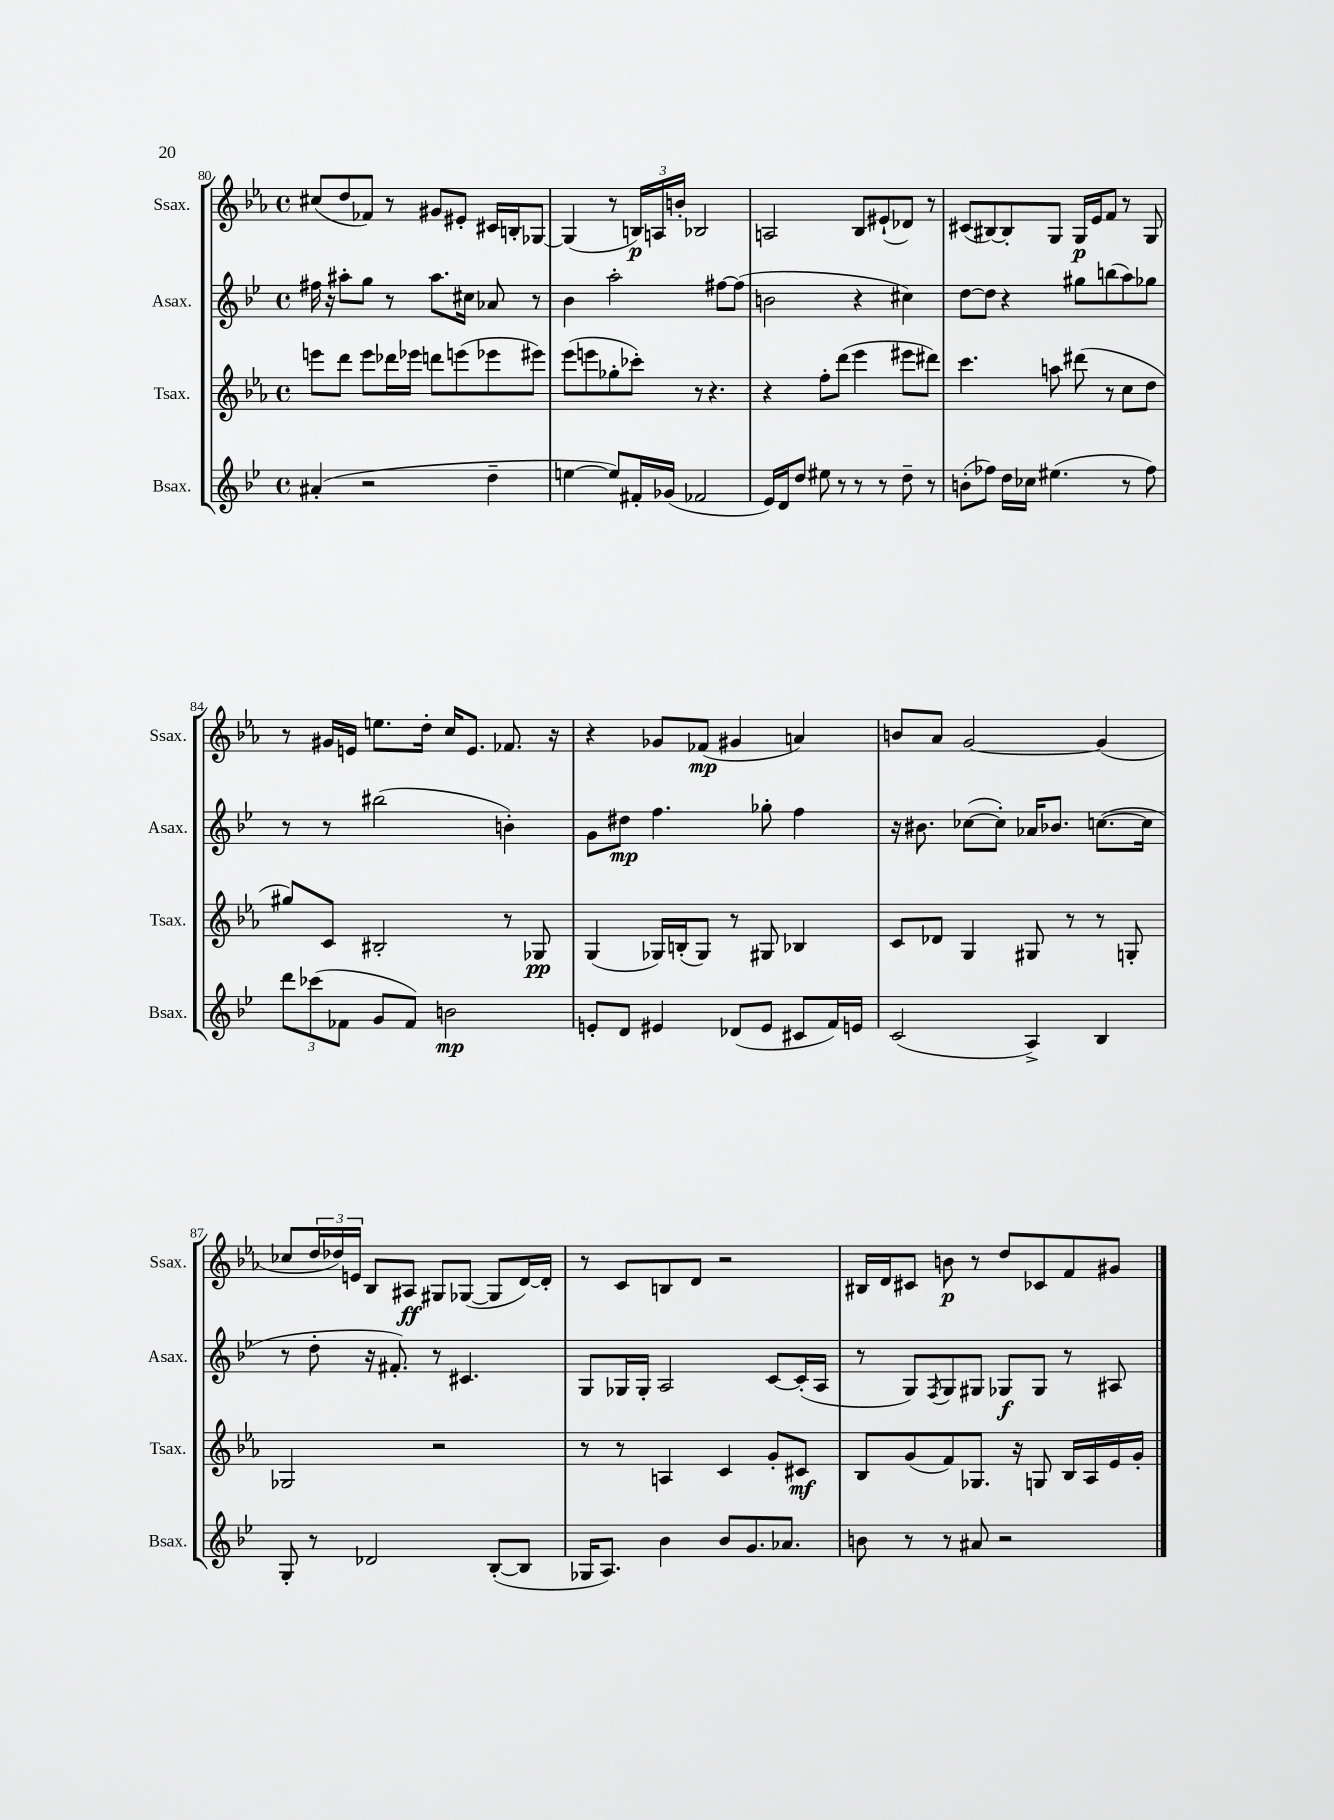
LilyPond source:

<<
\new StaffGroup <<
\new Staff = "s0" \with { instrumentName = "Ssax." shortInstrumentName = "Ssax." } {
    \clef treble \key ees \major \defaultTimeSignature \time 4/4
    cis''8( d''8 fes'8) r8 gis'8 eis'8-. cis'16 b16-. ges8~ |
    ges4( r8 \tuplet 3/2 { b16\p) a16 b'16-. } bes2 |
    a2 bes8 eis'8-!( des'8) r8 |
    cis'8( bis8~) bis8-. g8 g16\p ees'16 f'8 r8 g8 |
    r8 gis'16 e'16 e''8. d''16-. c''16 e'8. fes'8. r16 |
    r4 ges'8 fes'8\mp( gis'4 a'4) |
    b'8 aes'8 g'2~ g'4( |
    ces''8 \tuplet 3/2 { d''16 des''16) e'16 } bes8 ais8\ff gis8 ges8~( ges8 d'16~) d'16-. |
    r8 c'8 b8 d'8 r2 |
    bis16 d'16 cis'8 b'8\p r8 d''8 ces'8 f'8 gis'8 \bar "|." |
}
\new Staff = "s1" \with { instrumentName = "Asax." shortInstrumentName = "Asax." } {
    \clef treble \key bes \major \defaultTimeSignature \time 4/4
    fis''16 r16 ais''8-. g''8 r8 ais''8. cis''16 aes'8 r8 |
    bes'4 a''2-. fis''8~ fis''8( |
    b'2 r4 cis''4) |
    d''8~ d''8 r4 gis''8 b''8( a''8) ges''8 |
    r8 r8 bis''2( b'4-.) |
    g'8 dis''8\mp f''4. ges''8-. f''4 |
    r16 bis'8. ces''8~( ces''8-.) aes'16 bes'8. c''8.~( c''16 |
    r8 d''8-. r16 fis'8.-.) r8 cis'4. |
    g8 ges16 ges16-. a2 c'8~ c'16-.( a16 |
    r8 g8) \acciaccatura { f8 } g8 gis8 ges8\f ges8 r8 ais8 \bar "|." |
}
\new Staff = "s2" \with { instrumentName = "Tsax." shortInstrumentName = "Tsax." } {
    \clef treble \key ees \major \defaultTimeSignature \time 4/4
    e'''8 d'''8 e'''8 des'''16 ees'''16 d'''8 e'''8( ees'''8 eis'''8) |
    ees'''8( e'''8 ges''8-. ces'''8-.) r8 r4. |
    r4 f''8-. d'''8( ees'''4 eis'''8 dis'''8) |
    c'''4. a''8 dis'''8( r8 c''8 d''8 |
    gis''8) c'8 bis2-. r8 ges8\pp |
    g4( ges16) b16-.( ges8) r8 gis8 bes4 |
    c'8 des'8 g4 gis8 r8 r8 g8-. |
    ges2 r2 |
    r8 r8 a4 c'4 g'8-. cis'8\mf |
    bes8 g'8( f'8) ges8. r16 g8 bes16 aes16 ees'16 g'16-. \bar "|." |
}
\new Staff = "s3" \with { instrumentName = "Bsax." shortInstrumentName = "Bsax." } {
    \clef treble \key bes \major \defaultTimeSignature \time 4/4
    ais'4-.( r2 d''4-- |
    e''4~ e''8) fis'16-. ges'16( fes'2 |
    ees'16) d'16 d''8 eis''8 r8 r8 r8 d''8-- r8 |
    b'8-.( fes''8) d''16 ces''16 eis''4.( r8 fes''8) |
    \tuplet 3/2 { d'''8 ces'''8( fes'8 } g'8 fes'8) b'2\mp |
    e'8-. d'8 eis'4 des'8( eis'8 cis'8 f'16) e'16 |
    c'2( a4->) bes4 |
    g8-. r8 des'2 bes8~-.( bes8 |
    ges16 a8.) bes'4 bes'8 g'8. aes'8. |
    b'8 r8 r8 ais'8 r2 \bar "|." |
}
>>
>>
\layout { \context { \Score currentBarNumber = #80 } }
